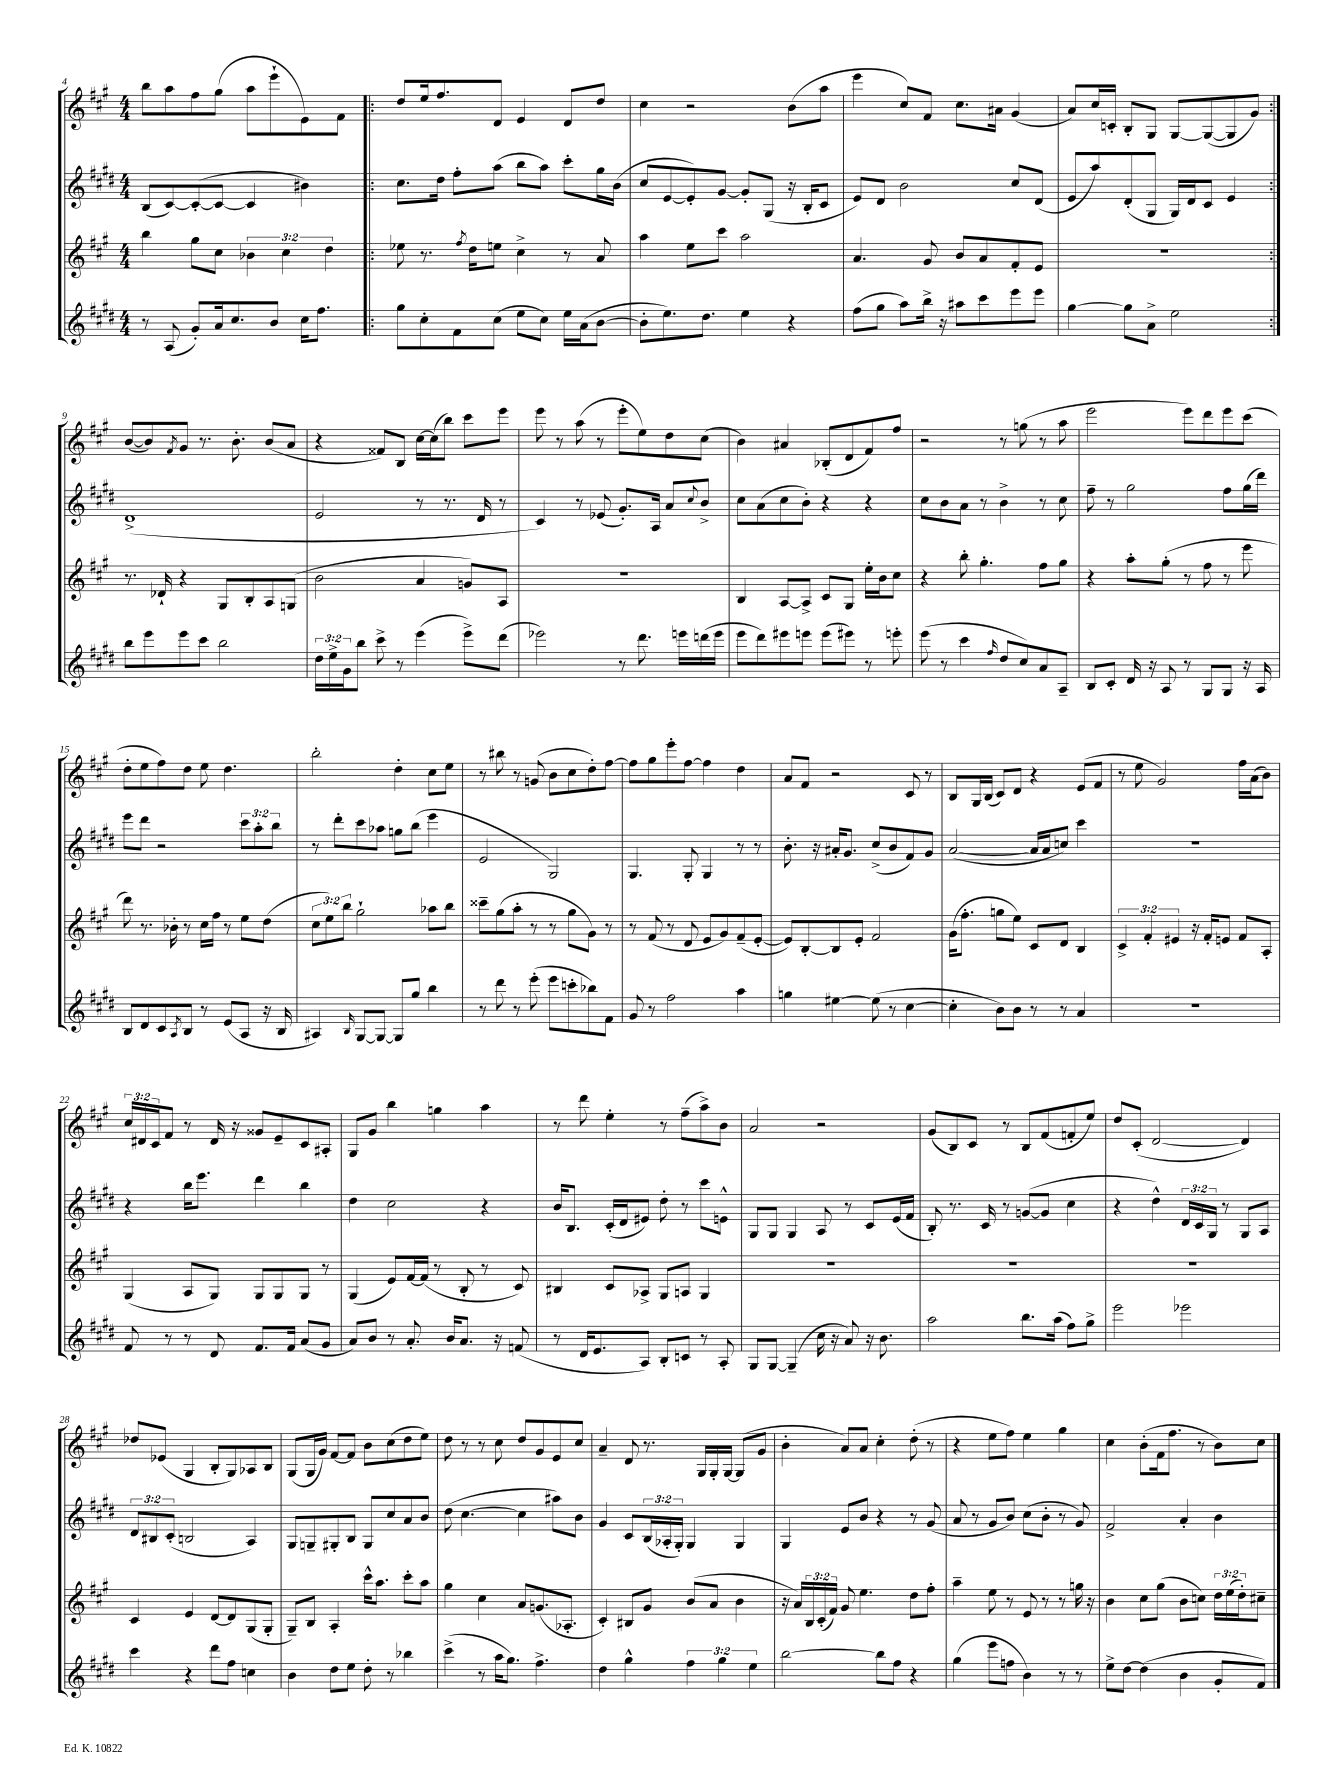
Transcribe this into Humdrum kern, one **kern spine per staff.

**kern	**kern	**kern	**kern
*part4	*part3	*part2	*part1
*staff4	*staff3	*staff2	*staff1
*clefG2	*clefG2	*clefG2	*clefG2
*k[f#c#g#d#]	*k[f#c#g#]	*k[f#c#g#d#]	*k[f#c#g#]
*M4/4	*M4/4	*M4/4	*M4/4
=4	=4	=4	=4
8r	4bb\	(8B/L	8bb\L
(8A/	.	[8c#/)	8aa\
8g#'/L)	8gg#\L	(8c#'/_	8ff#\
16a/k	8cc#\J	8c#/J_	(8gg#\J
8.cc#/	.	.	.
.	6b-X\	4c#/]	8aa\L
8b/J	.	.	8eee`\
.	6cc#\	.	.
16cc#\KL	.	4b#X\)	8e\)
8.ff#\J	.	.	.
.	6dd\	.	.
.	.	.	8f#\J
=5!|:	=5!|:	=5!|:	=5!|:
8gg#\L	8ee-X\	8.cc#\L	8dd/L
8cc#'\	8.r	.	16ee/k
.	.	16dd#\Jk	8.ff#/
8f#\	.	8ff#'\L	.
.	8qff#/	.	.
.	16dd\KL	.	.
(8cc#\J	8een\J	(8aa\J	8d/J
8ee\L	4cc#^\	8bb\L	4e/
8cc#\J)	.	8aa\J)	.
16ee\LL	8r	8ccc#'\L	8d/L
(16a\J	.	.	.
[8b\J	8a/	16gg#\L	8dd/J
.	.	(16b\JJ	.
=6	=6	=6	=6
8b'\L]	4aa\	8cc#/L	4cc#\
8.ee\)	.	[8e/	.
.	8ee\L	8e'/])	2r
8.dd#\J	.	.	.
.	8ccc#\J	[8g#/J	.
4ee\	2aa\	8g#'/L]	.
.	.	(8G#/J	.
4r	.	16r	(8b\L
.	.	16B'/KL	.
.	.	8c#/J	8aa\J
=7	=7	=7	=7
(8ff#\L	4.a/	8e/L)	4eee\
8gg#\J	.	8d#/J	.
8aa\L)	.	2b\	8cc#/L)
16bb^\Jk	8g#/	.	8f#/J
16r	.	.	.
8aa#X\L	8b/L	.	8.cc#\L
8ccc#\	8a/	.	.
.	.	.	16a#X\Jk
8eee\	8f#'/	8cc#/L	(4g#/
8eee\J	8e/J	(8d#/J	.
=8	=8	=8	=8
[4gg#\	1r	8e/L	8a/L)
.	.	8aa/)	16cc#/L
.	.	.	16cn'/JJ
8gg#\L]	.	(8d#'/	8B'/L
8a^\J	.	8G#/J	8G#/J
2ee\	.	16G#/LL)	[8G#/L
.	.	16d#/J	.
.	.	8c#/J	(8G#/_
.	.	4e/	8G#/]
.	.	.	8g#/J)
!!LO:LB:g=z
=9:|!	=9:|!	=9:|!	=9:|!
8bb\L	8.r	(1d#^	([8b/L
8eee\	.	.	8b/])
.	16d-X`/	.	.
.	.	.	8qf#/
8eee\	4r	.	8g#/J
8ccc#\J	.	.	8.r
2bb\	8G#/L	.	.
.	.	.	8.b'\
.	8B'/	.	.
.	8A/	.	(8b/L
.	(8Gn/J	.	8a/J
=10	=10	=10	=10
24dd#\LL	2b\	2e/	4r
24ee^\	.	.	.
24g#\J	.	.	.
8bb\J	.	.	.
8ccc#^\	.	.	8f##X/L)
8r	.	.	8B/J
(4eee\	4a/	8r	[16cc#\LL
.	.	.	(16cc#\J]
.	.	8.r	8bb\J)
8eee^\L)	8gn/L)	.	8ccc#\L
.	.	16d#/	.
(8ddd#\J	8A/J	8r	8eee\J
=11	=11	=11	=11
2eee-X\)	1r	4c#/)	8eee\
.	.	.	8r
.	.	8r	(8aa\
.	.	(8e-X/	8r
8r	.	8.g#'/L)	8eee'\L
8.ddd#\	.	.	8ee\)
.	.	16A/Jk	.
.	.	8a/L	8dd\
16eeen\LL	.	.	.
.	.	8qqcc#/	.
(16dddn\	.	8b^/J	(8cc#\J
16eee\JJ	.	.	.
=12	=12	=12	=12
8eee\L	4B/	8cc#\L	4b\)
8ddd#\)	.	(8a\	.
8eee#X\	[8A/L	8cc#\	4a#X/
8eeen\J	8A^/J]	8b'\J)	.
(8eee\L	8c#/L	4r	(8B-X'/L
8eee#X\J)	8G#/J	.	8d/
8r	16ee'\LL	4r	8f#/)
.	16b\J	.	.
8eeen'\	8cc#\J	.	8ff#/J
=13	=13	=13	=13
(8eee\	4r	8cc#\L	2r
8r	.	8b\	.
4ccc#\	8bb'\	8a\J	.
.	4.gg#'\	8r	.
16qqff#/	.	.	.
8dd#/L	.	4b^\	8r
8cc#/)	.	.	(8ggn\
8a/	8ff#\L	8r	8r
8A~/J	8gg#\J	8cc#\	8aa\
=14	=14	=14	=14
8B/L	4r	8ff#~\	2eee\
8c#'/J	.	8r	.
16d#/	8aa'\L	2gg#\	.
16r	.	.	.
8A/	(8gg#'\J	.	.
8r	8r	.	8eee\L)
8G#/L	8ff#\	.	8ddd\
8G#/J	8r	8ff#\L	8eee\
16r	8eee\	(16gg#\L	(8ccc#\J
16A/	.	16ddd#\JJ)	.
!!LO:LB:g=z
=15	=15	=15	=15
8B/L	8ddd\)	8eee\L	8dd'\L
8d#/	8.r	8ddd#\J	8ee\
8c#/	.	2r	8ff#\)
.	16b-X'\	.	.
8qA/	.	.	.
8B/J	8r	.	8dd\J
8r	16cc#\LL	.	8ee\
.	16ff#\JJ	.	.
(8e/L	8r	.	4.dd\
8A/J	8ee\L	12ccc#\L	.
.	.	12aa'\	.
16r	(8dd\J	.	.
.	.	12bb\J	.
16B/	.	.	.
=16	=16	=16	=16
4A#X/)	12cc#\L	8r	2bb'\
.	12ee\)	.	.
.	.	8ddd#'\L	.
.	12bb\J	.	.
16qqB/	.	.	.
[8G#/L	2gg#`\	8ccc#\	.
8G#/J_	.	8aa-X\J	.
8G#/L]	.	8ggn\L	4dd'\
8gg#/J	.	(8bb\J	.
4bb\	8aa-X\L	4eee\	8cc#\L
.	8bb\J	.	8ee\J
=17	=17	=17	=17
8r	8ccc##X~\L	2e/	8r
8ddd#\	(8gg#\	.	8bb#X\
8r	8aa'\J	.	8r
(8eee'\	8r	.	(8gn/
8eee\L	8r	2G#/)	8b\L
8cccn'\	8gg#\L	.	8cc#\
8bb-X\)	8g#\J)	.	8dd'\)
8f#\J	8r	.	[8ff#\J
=18	=18	=18	=18
8g#/	8r	4.G#/	8ff#\L]
8r	(8f#/	.	8gg#\
2ff#\	8r	.	8eee'\
.	8d/	8G#'/	[8ff#\J
.	8e/L	4G#/	4ff#\]
.	8g#/)	.	.
4aa\	(8f#~/	8r	4dd\
.	[8e'/J	8r	.
=19	=19	=19	=19
4ggn\	8e/L])	8.b'\	8a/L
.	[8B'/	.	8f#/J
.	.	16r	.
[4ee#X\	8B/]	16a#X'/KL	2r
.	.	8.g#/J	.
.	8e'/J	.	.
(8ee#\]	2f#/	(8cc#^/L	.
8r	.	8b/	.
[4cc#\	.	8f#/)	8c#/
.	.	8g#/J	8r
=20	=20	=20	=20
4cc#'\]	(16g#\KL	([2a/	8B/L
.	8.ff#'\J	.	.
.	.	.	16G#/L
.	.	.	(16B/JJ
8b\L)	8ggn\L	.	8c#/L)
8b\J	8ee\J)	.	8d/J
8r	8c#/L	16a/LL]	4r
.	.	16a/J	.
8r	8d/J	8ccn/J)	.
4a/	4B/	4ccc#\	(8e/L
.	.	.	8f#/J
=21	=21	=21	=21
1r	6c#^/	1r	8r
.	.	.	8ee\
.	6f#'/	.	.
.	.	.	2g#/)
.	6e#X/	.	.
.	16r	.	.
.	16f#'/KL	.	.
.	8en/J	.	.
.	8f#/L	.	16ff#\LL
.	.	.	(16a\J
.	8A'/J	.	8b\J)
!!LO:LB:g=z
=22	=22	=22	=22
8f#/	(4G#/	4r	24cc#/LL
.	.	.	24d#X/
.	.	.	24c#/J
8r	.	.	8f#/J
8r	8A/L	16bb\KL	8r
.	.	8.eee\J	.
8d#/	8G#/J)	.	16d#/
.	.	.	16r
8.f#/L	8G#/L	4ddd#\	8g##X/L
.	8G#/	.	8e~/
16f#/Jk	.	.	.
(8a/L	8G#/J	4bb\	8c#/
8g#/J	8r	.	8A#X'/J
=23	=23	=23	=23
8a/L)	(4G#/	4dd#\	8G#/L
8b/J	.	.	8g#/J
8r	8e/L)	2cc#\	4bb\
8.a'/	[16f#/L	.	.
.	(16f#/JJ]	.	.
.	8r	.	4ggn\
16b/KL	.	.	.
8.a/J	8B'/	.	.
.	8r	4r	4aa\
16r	.	.	.
(8fn/	8c#/)	.	.
=24	=24	=24	=24
8r	4B#X/	16b/KL	8r
.	.	8.B/J	.
16d#/KL	.	.	8ddd\
8.e/	.	.	.
.	8c#/L	(16c#'/LL	4ee'\
.	.	16d#/J	.
8A/J)	8A-X^/J	8e#X/J)	.
8B'/L	8G#/L	8dd#'\	8r
8cn/J	8An/J	8r	(8ff#~\L
8r	4G#/	8ccc#\L	8aa^\)
8A'/	.	8en^^\J	8b\J
=25	=25	=25	=25
8G#/L	1r	8G#/L	2a/
[8G#/J	.	8G#/J	.
(4G#~/]	.	4G#/	.
16cc#\	.	8A/	2r
16r	.	.	.
8a/)	.	8r	.
16r	.	8c#/L	.
8.b\	.	.	.
.	.	(16e/L	.
.	.	16f#/JJ	.
=26	=26	=26	=26
2aa\	1r	8B'/)	(8g#/L
.	.	8.r	8B/)
.	.	.	8c#/J
.	.	16c#/	.
.	.	8r	8r
8.bb\L	.	([8gn/L	8B/L
.	.	8g/J]	(8f#/
(16aa\Jk	.	.	.
8ff#\L)	.	4cc#\	8fn'/
8gg#^\J	.	.	8ee/J)
=27	=27	=27	=27
2eee\	1r	4r	8dd/L
.	.	.	(8c#'/J
.	.	4dd#^^\)	[2d/
2eee-X\	.	24d#/LL	.
.	.	24c#/	.
.	.	24G#/JJ	.
.	.	8r	.
.	.	8G#/L	4d/])
.	.	8A/J	.
!!LO:LB:g=z
=28	=28	=28	=28
4ccc#\	4c#/	12d#/L	8dd-X/L
.	.	12B#X/	.
.	.	.	(8e-X/J
.	.	(12c#'/J	.
4r	4e/	2Bn/	4G#/
8ddd#\L	[8d/L	.	8B'/L
8ff#\J	8d/]	.	8G#/)
4ccn\	(8G#/	4A/)	8A-X/
.	8G#'/J	.	8B/J
=29	=29	=29	=29
4b\	8G#~/L)	8G#/L	(8G#/L
.	8B/J	8Gn~/	16G#/L
.	.	.	16g#/JJ)
8dd#\L	4A'/	8G#X'/	[8f#/L
8ee\J	.	8B/J	8f#/J]
8dd#'\	16ccc#^^\KL	8G#/L	8b\L
.	8.aa\J	.	.
8r	.	8cc#/	(8cc#\
4bb-X\	8ccc#'\L	8a/	8dd\
.	8aa\J	8b/J	8ee\J)
=30	=30	=30	=30
(4ccc#^\	4gg#\	(8dd#\	8dd\
.	.	[4.cc#\	8r
8r	4cc#\	.	8r
16aa\KL	.	.	8cc#\
8.gg#\J)	.	.	.
.	8a/L	4cc#\]	8dd/L
4.ff#^\	(8.gn/	.	8g#/
.	.	8aa#X\L)	8e/
.	8.A-X'/J	.	.
.	.	8b\J	8cc#/J
=31	=31	=31	=31
4dd#\	4c#'/)	4g#/	4a~/
4gg#^^\	8B#X/L	8c#/L	8d/
.	8g#/J	(24B/L	8.r
.	.	24A-X'/	.
.	.	24G#'/JJ)	.
6ff#\	(8b/L	4G#/	.
.	.	.	16G#/LL
.	8a/J	.	16G#'/
6gg#\	.	.	.
.	.	.	[16G#/JJ
.	4b\	4G#/	(8G#/L]
6ee\	.	.	.
.	.	.	8g#/J
=32	=32	=32	=32
[2bb\	16r	4G#/	4b'\
.	16a/LL)	.	.
.	24B/	.	.
.	(24c#'/	.	.
.	24f#/JJ)	.	.
.	8g#/	8e/L	8a/L)
.	4.ee\	8b/J	8a/J
8bb\L]	.	4r	4cc#'\
8ff#\J	.	.	.
4r	8dd\L	8r	(8dd'\
.	8ff#'\J	(8g#/	8r
=33	=33	=33	=33
(4gg#\	4aa~\	8a/	4r
.	.	8r	.
8eee\L	8ee\	8g#/L	8ee\L
8ffn\J	8r	8b/J)	8ff#\J)
4b\)	8e/	(8cc#\L	4ee\
.	8r	8b'\J	.
8r	8r	8r	4gg#\
8r	16ggn\	8g#/)	.
.	16r	.	.
=34	=34	=34	=34
8ee^\L	4b\	2f#^/	4cc#\
[8dd#\J	.	.	.
(4dd#\]	8cc#\L	.	(8b'\L
.	(8gg#\J	.	16f#\k
.	.	.	8.ff#\J
4b\	8b\L	4a'/	.
.	8ccn\J)	.	8r
8g#'/L	24dd\LL	4b\	8b\L)
.	(24ee\	.	.
.	24dd'\J)	.	.
8f#/J)	8cc#X~\J	.	8cc#\J
==	==	==	==
*-	*-	*-	*-
